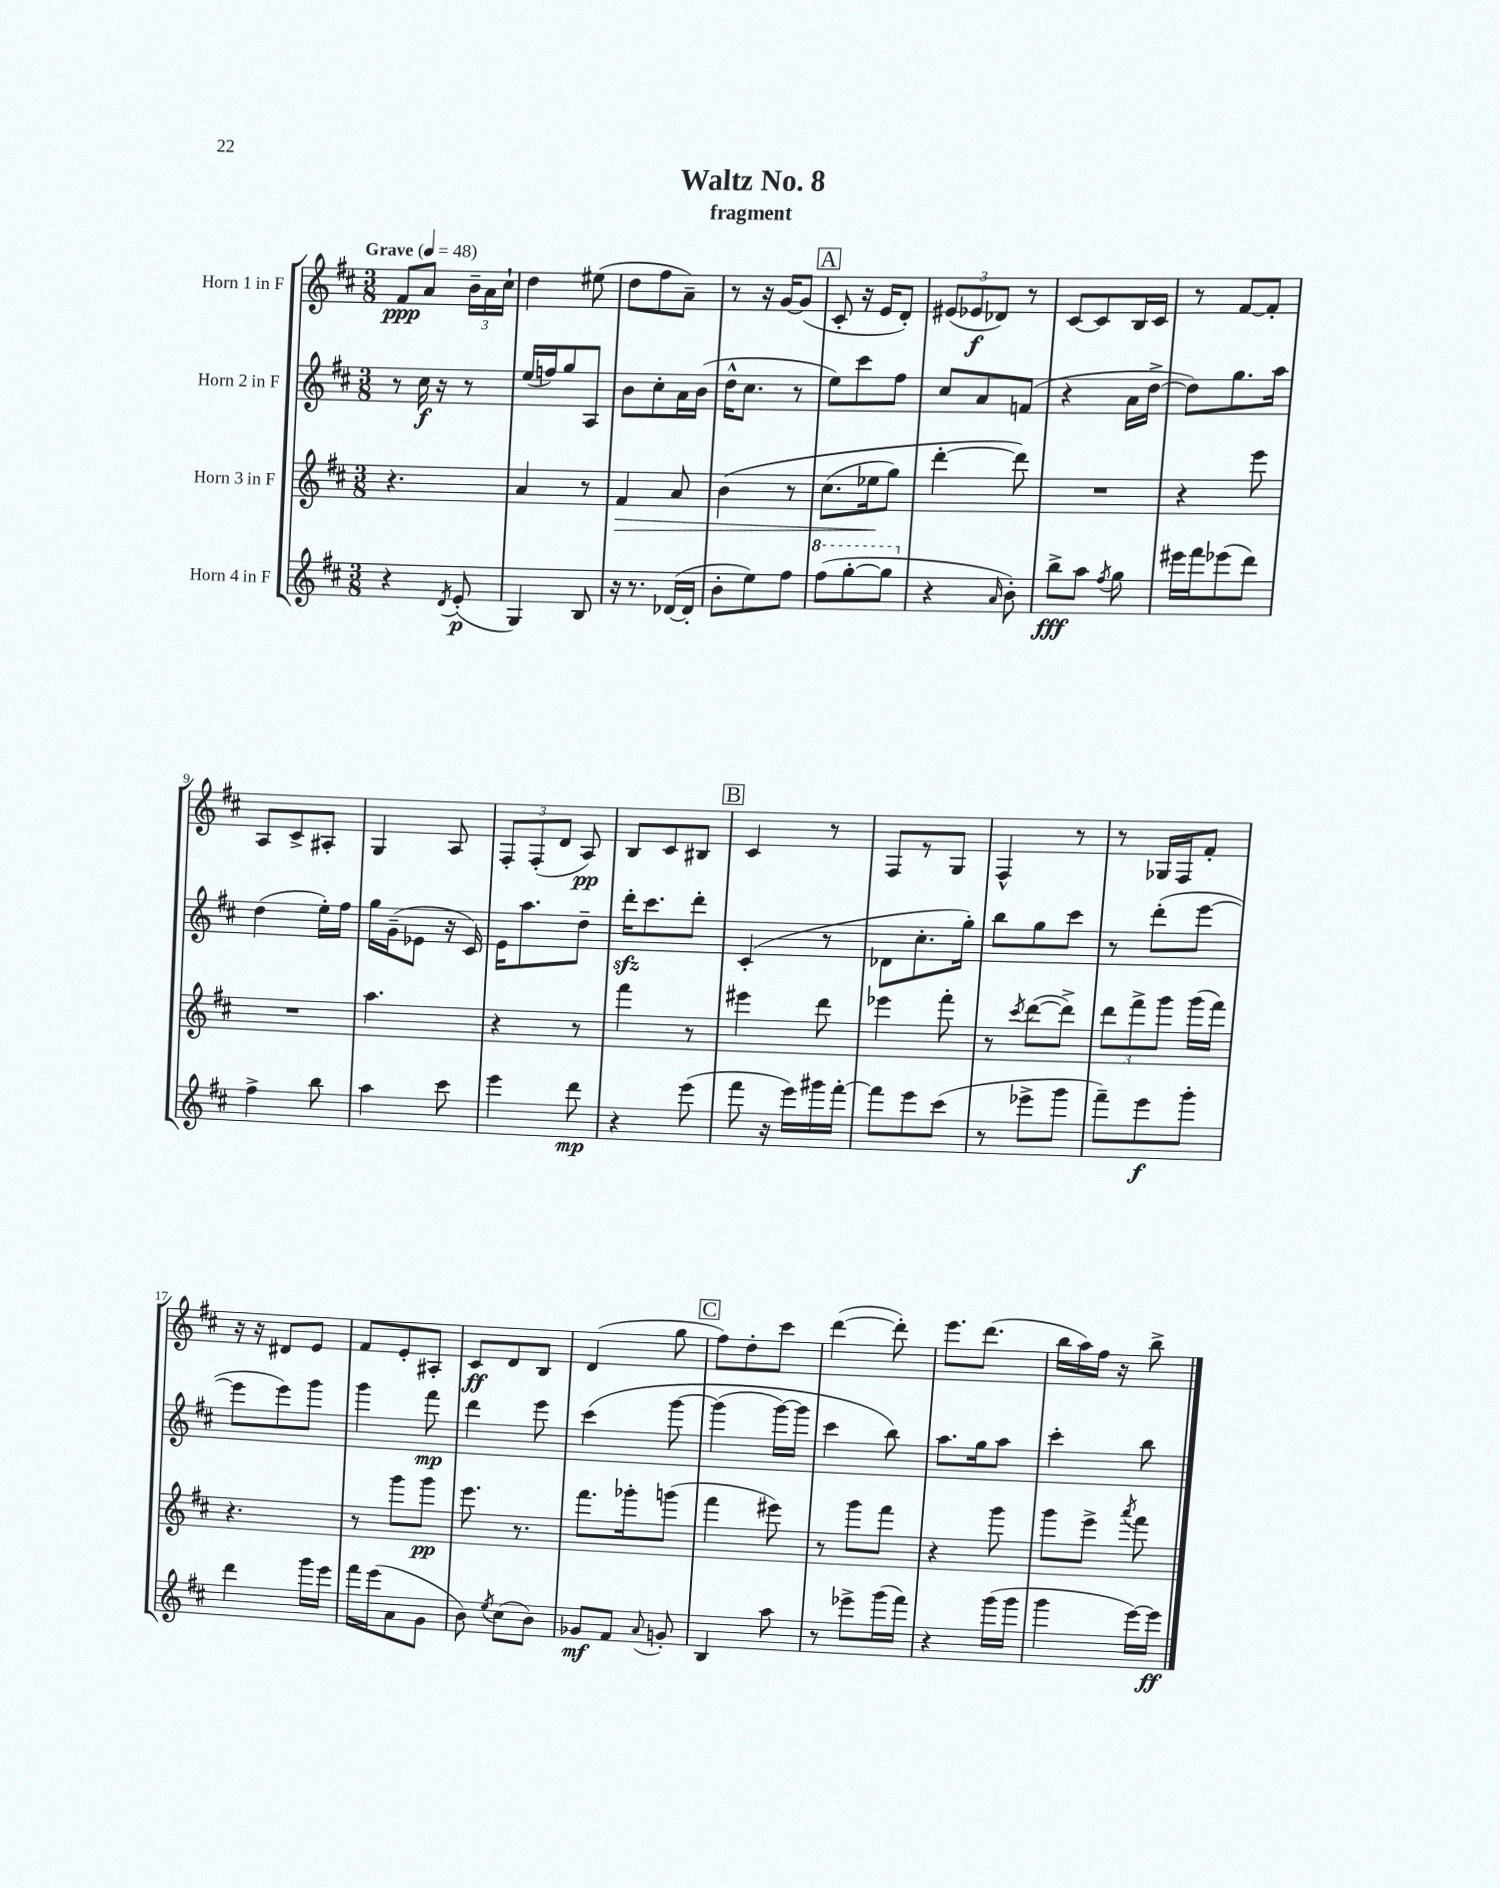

**kern	**kern	**kern	**kern
*staff4	*staff3	*staff2	*staff1
*clefG2	*clefG2	*clefG2	*clefG2
*k[f#c#]	*k[f#c#]	*k[f#c#]	*k[f#c#]
*M3/8	*M3/8	*M3/8	*M3/8
*MM48	*MM48	*MM48	*MM48
4r	4.r	8r	8f#
.	.	16cc#	8a
.	.	16r	.
8qd	.	.	.
(8e'	.	8r	24b~
.	.	.	24a
.	.	.	24cc#`
=	=	=	=
4G)	4a	(16ee	4dd
.	.	16ff)	.
.	.	8gg	.
8B	8r	8A	(8ee#
=	=	=	=
16r	4f#	8b	8dd
8.r	.	.	.
.	.	8cc#'	8ff#
([16d-	8a	16a	8a~)
16d-']	.	(16b	.
=	=	=	=
8b'	&(4b	16dd^^	8r
.	.	8.cc#	.
8ee)	.	.	16r
.	.	.	[16g
8ff#	8r	8r	(8g]
=	=	=	=
(8fff#	(8.cc#	8ee)	8c#'
[8ggg'	.	8ccc#	16r
.	16ee-	.	16e
8ggg]	8gg)	8ff#	8d')
=	=	=	=
4r	[4ddd'	8cc#	(12e#
.	.	.	12e-
.	.	8a	.
.	.	.	12d-)
16qqa	.	.	.
8b')	8ddd]&)	(8f	8r
=	=	=	=
8bb^	4.r	4r	[8c#
8aa	.	.	8c#]
8qff#	.	.	.
8gg	.	16a	16B
.	.	[16dd^	16c#
=	=	=	=
16eee#	4r	8dd])	8r
16fff#	.	.	.
(8eee-	.	8.gg	[8f#
8ddd)	8eee	.	8f#']
.	.	16aa	.
=	=	=	=
4ff#^	4.r	(4dd	8A
.	.	.	8c#^
8bb	.	16ee')	8A#'
.	.	16ff#	.
=	=	=	=
4aa	4.aa	16gg	4G
.	.	(16g~	.
.	.	8e-	.
8ccc#	.	16r	8A
.	.	16c#)	.
=	=	=	=
4eee	4r	16e	12F#'
.	.	8.aa	.
.	.	.	(12F#'
.	.	.	12d
8ddd	8r	8dd~	8A)
=	=	=	=
4r	4fff#	16ddd'	8B
.	.	8.ccc#	.
.	.	.	8c#
(8eee	8r	8ddd'	8B#
=	=	=	=
8fff#	4eee#	(4c#'	4c#
16r	.	.	.
16eee)	.	.	.
16ggg#	8ddd	8r	8r
[16fff#'	.	.	.
=	=	=	=
8fff#]	4eee-	8d-	8F#
8eee	.	8.cc#'	8r
(8ccc#	8fff#'	.	8G
.	.	16gg')	.
=	=	=	=
8r	8r	8bb	4F#^^
.	8qccc#	.	.
8eee-^	([8ddd	8gg	.
8ggg	8ddd^])	8ccc#	8r
=	=	=	=
8fff#~)	12ddd	8r	8r
.	12fff#^	.	.
8eee	.	(8ddd'	16G-
.	12ggg	.	.
.	.	.	16F#
8ggg'	(16ggg	[8eee	8f#'
.	16fff#)	.	.
=	=	=	=
4ddd	4.r	8eee]	16r
.	.	.	16r
.	.	8eee)	8d#
16ggg	.	8ggg	8e
16eee	.	.	.
=	=	=	=
16fff#	8r	4ggg	8f#
(16eee	.	.	.
8a	8ggg	.	8e'
8g	8ggg	8fff#	8A#'
=	=	=	=
8b)	8.eee	4ddd	8c#
8qee	.	.	.
(8cc#	.	.	8d
.	8.r	.	.
8b)	.	8eee	8B
=	=	=	=
8g-	8.fff#	&(4ccc#	(4d
8f#	.	.	.
.	16ggg-'	.	.
8qqa	.	.	.
8g'	(8ggg	[8ggg	8gg
=	=	=	=
4B	4fff#	(4ggg]	8ff#)
.	.	.	8dd'
8aa	8eee#)	[16ggg)	8ccc#
.	.	16ggg]	.
=	=	=	=
8r	8r	4ccc#	([4ddd
8eee-^	8ggg	.	.
(16ggg	8fff#	8bb&)	8ddd'])
16fff#)	.	.	.
=	=	=	=
4r	4r	8.aa	8.eee
.	.	16gg	(8.ddd
(16ggg	8ggg	8aa	.
16ggg	.	.	.
=	=	=	=
4ggg	8ggg	4ccc#'	16bb
.	.	.	16aa)
.	8eee^	.	16ff#
.	.	.	16r
.	8qaaa	.	.
[16eee)	8fff#	8bb	8bb^
16eee]	.	.	.
==	==	==	==
*-	*-	*-	*-
